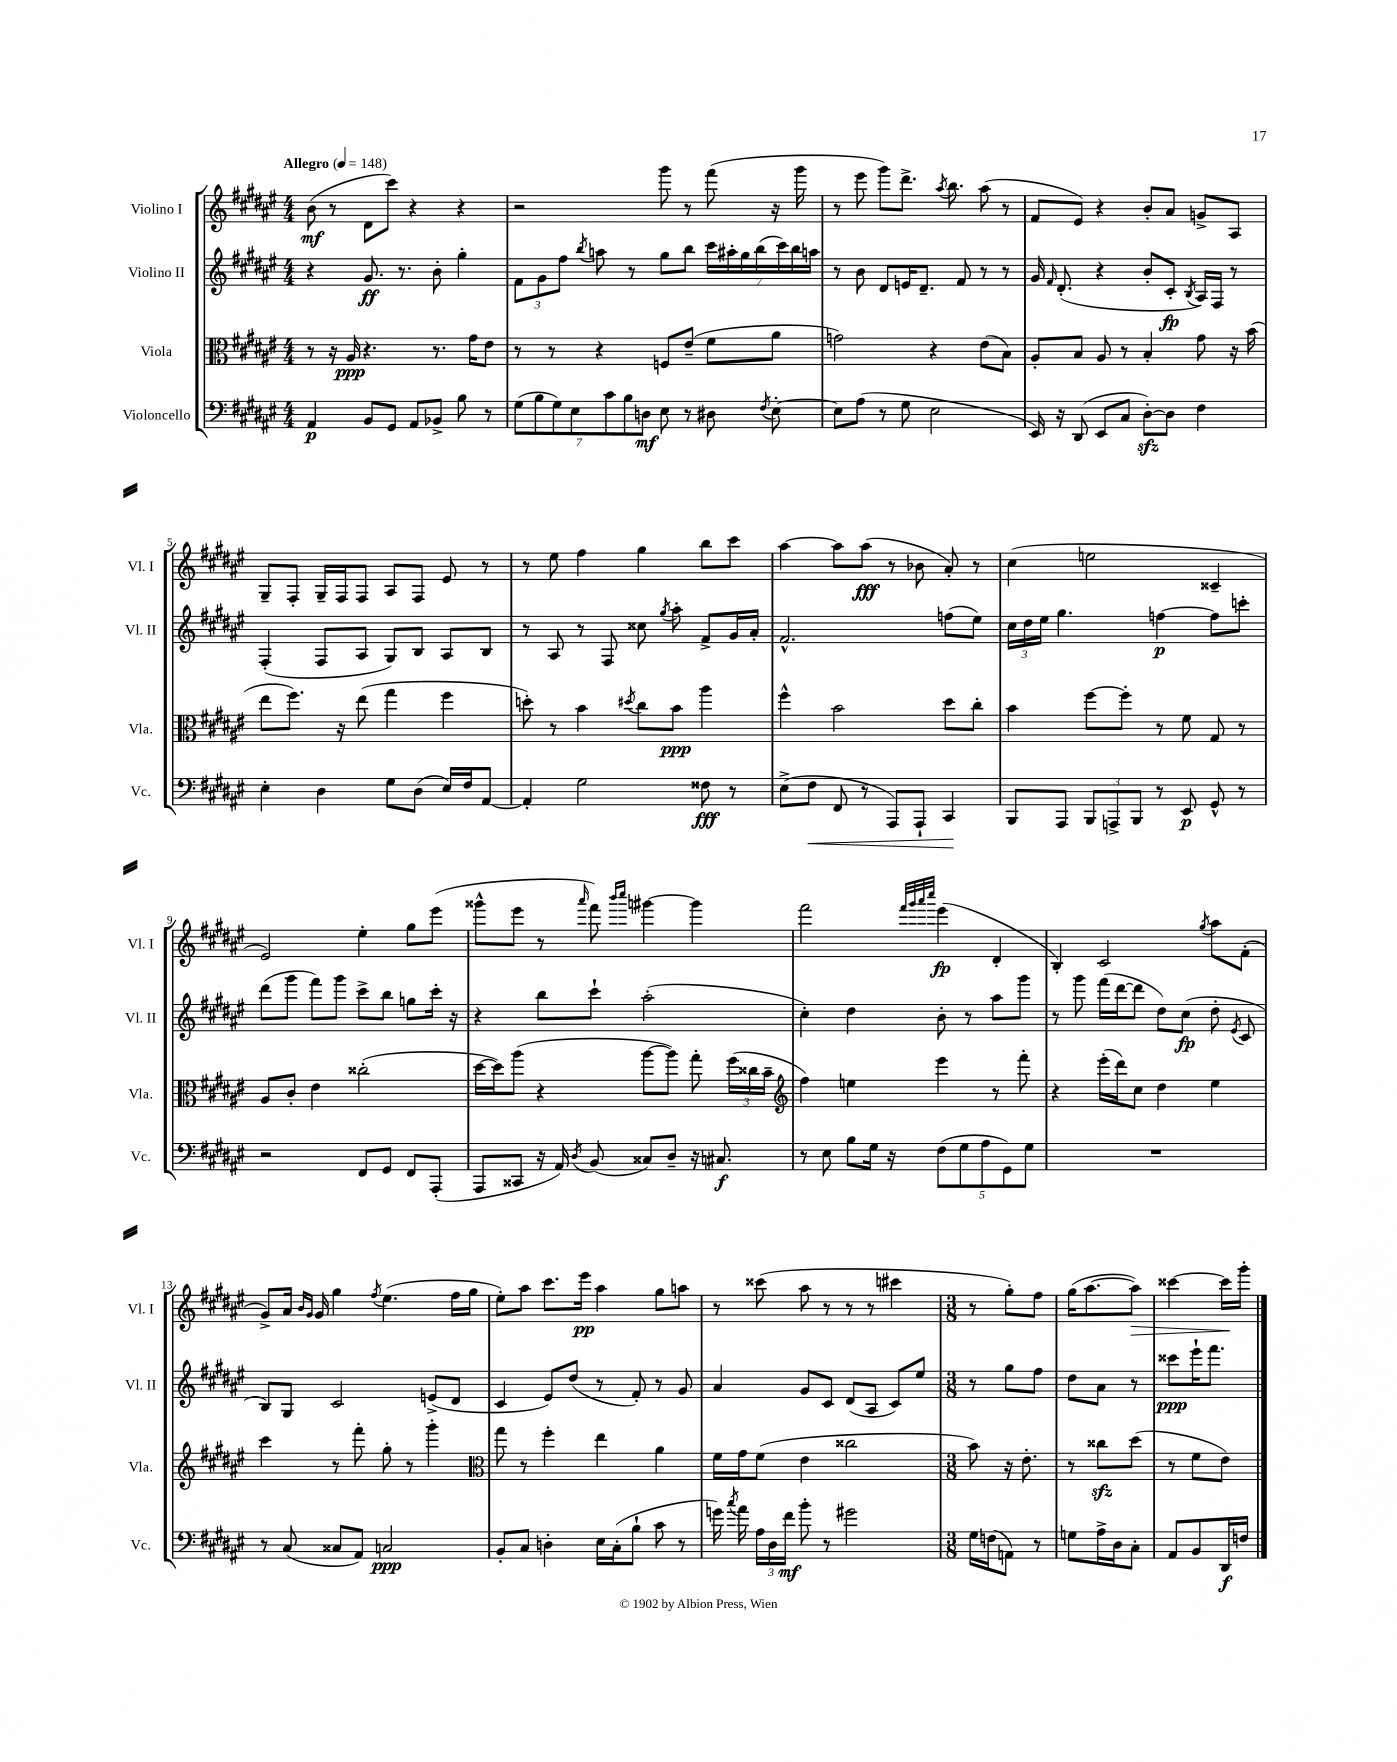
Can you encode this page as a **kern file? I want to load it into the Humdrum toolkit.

**kern	**dynam	**kern	**dynam	**kern	**dynam	**kern	**dynam
*part4	*part4	*part3	*part3	*part2	*part2	*part1	*part1
*staff4	*staff4	*staff3	*staff3	*staff2	*staff2	*staff1	*staff1
*I"Violoncello	*	*I"Viola	*	*I"Violino II	*	*I"Violino I	*
*I'Vc.	*	*I'Vla.	*	*I'Vl. II	*	*I'Vl. I	*
*clefF4	*	*clefC3	*	*clefG2	*	*clefG2	*
*k[f#c#g#d#a#e#]	*	*k[f#c#g#d#a#e#]	*	*k[f#c#g#d#a#e#]	*	*k[f#c#g#d#a#e#]	*
*M4/4	*	*M4/4	*	*M4/4	*	*M4/4	*
*MM148	*	*MM148	*	*MM148	*	*MM148	*
=1	=1	=1	=1	=1	=1	=1	=1
!	!	!	!	!	!	!LO:TX:a:B:t=Allegro	!
4AA#/	p	8r	.	4r	.	(8b\	mf
.	.	16r	.	.	.	8r	.
.	.	16A#/	ppp	.	.	.	.
8BB/L	.	4.r	.	8.g#/	ff	8d#\L	.
8GG#/J	.	.	.	.	.	8ccc#\J)	.
.	.	.	.	8.r	.	.	.
8AA#/L	.	.	.	.	.	4r	.
8BB-X^/J	.	8.r	.	8b'\	.	.	.
8B\	.	.	.	4gg#'\	.	4r	.
.	.	16g#\KL	.	.	.	.	.
8r	.	8e#\J	.	.	.	.	.
=2	=2	=2	=2	=2	=2	=2	=2
(14G#\L	.	8r	.	12f#\L	.	2r	.
14B\	.	.	.	.	.	.	.
.	.	.	.	12g#\	.	.	.
.	.	8r	.	.	.	.	.
14G#\)	.	.	.	.	.	.	.
.	.	.	.	12ff#\J	.	.	.
14E#\	.	.	.	.	.	.	.
.	.	.	.	8qbb/	.	.	.
.	.	4r	.	8aan\	.	.	.
14c#\	.	.	.	.	.	.	.
14B\	.	.	.	.	.	.	.
.	.	.	.	8r	.	.	.
14Dn\J	mf	.	.	.	.	.	.
8E#\	.	8Fn/L	.	8gg#\L	.	8ggg#\	.
8r	.	(8e#~/J	.	8bb\J	.	8r	.
8D#X\	.	8f#\L	.	28ccc#\LL	.	(8fff#\	.
.	.	.	.	28aa#X'\	.	.	.
.	.	.	.	28gg#\	.	.	.
.	.	.	.	(28bb\	.	.	.
8qF#/	.	.	.	.	.	.	.
[8E#'\	.	8a#\J	.	.	.	16r	.
.	.	.	.	28ccc#\)	.	.	.
.	.	.	.	28bb\	.	.	.
.	.	.	.	.	.	16ggg#\	.
.	.	.	.	28aan\JJ	.	.	.
=3	=3	=3	=3	=3	=3	=3	=3
8E#\L]	.	2gn\)	.	8r	.	8r	.
(8A#\J	.	.	.	8b\	.	8eee#\	.
8r	.	.	.	8d#/L	.	8ggg#\L)	.
8G#\	.	.	.	16en/K	.	8.ddd#^\J	.
.	.	.	.	8.d#~/J	.	.	.
2E#\	.	4r	.	.	.	.	.
.	.	.	.	.	.	8qaa#/	.
.	.	.	.	.	.	8.bb\	.
.	.	.	.	8f#/	.	.	.
.	.	(8e#\L	.	8r	.	(8aa#\	.
.	.	8B\J)	.	8r	.	8r	.
=4	=4	=4	=4	=4	=4	=4	=4
16EE#/)	.	8A#'/L	.	16g#/	.	8f#/L	.
.	.	.	.	16qqf#/	.	.	.
16r	.	.	.	(8.d#'/	.	.	.
(8DD#/	.	8B/J	.	.	.	8e#/J)	.
8EE#/L	.	8A#/	.	4r	.	4r	.
8C#/J	.	8r	.	.	.	.	.
[8D#zz'\L)	.	4B'/	.	8b'/L	.	8b'/L	.
8D#\J]	.	.	.	8c#'/J	fp	8a#/J	.
.	.	.	.	8qB/	.	.	.
4F#\	.	8g#\	.	16A#/LL)	.	8gn^/L	.
.	.	.	.	16F#/JJ	.	.	.
.	.	16r	.	8r	.	8A#/J	.
.	.	(16b\	.	.	.	.	.
!!LO:LB:g=z
=5	=5	=5	=5	=5	=5	=5	=5
4E#'\	.	8ee#\L	.	(4F#'/	.	8G#~/L	.
.	.	8.ff#\J)	.	.	.	8F#'/J	.
4D#\	.	.	.	8F#/L	.	16G#~/LL	.
.	.	16r	.	.	.	16F#/J	.
.	.	(8ee#\	.	8A#/J	.	8F#/J	.
8G#\L	.	4gg#\	.	8G#/L)	.	8A#/L	.
(8D#\J	.	.	.	8B/J	.	8F#/J	.
16E#/LL)	.	4ff#\	.	8A#/L	.	8e#/	.
16F#/J	.	.	.	.	.	.	.
[8AA#/J	.	.	.	8B/J	.	8r	.
=6	=6	=6	=6	=6	=6	=6	=6
4AA#'/]	.	8ddn'\)	.	8r	.	8r	.
.	.	8r	.	8A#/	.	8ee#\	.
2G#\	.	4b\	.	8r	.	4ff#\	.
.	.	.	.	8F#/	.	.	.
.	.	8qdd#X/	.	.	.	.	.
.	.	8cc#\L	.	8cc##X\	.	4gg#\	.
.	.	.	.	8qgg#/	.	.	.
.	.	8b\J	ppp	8aa#'\	.	.	.
8F##X\	fff	4aa#\	.	8f#^/L	.	8bb\L	.
8r	.	.	.	16g#/L	.	8ccc#\J	.
.	.	.	.	16a#'/JJ	.	.	.
=7	=7	=7	=7	=7	=7	=7	=7
(8E#^\L	.	4ff#^^\	.	2.f#^^/	.	[4aa#\	.
!	!LO:HP:b	!	!	!	!	!	!
8F#\J	<	.	.	.	.	.	.
8FF#/	.	2b\	.	.	.	8aa#\L]	.
8r	.	.	.	.	.	(8aa#\J	fff
8AAA#/L)	.	.	.	.	.	8r	.
8AAA#`/J	.	.	.	.	.	8b-X\	.
4CC#/	.	8dd#\L	.	(8ffn\L	.	8a#'/)	.
.	.	8cc#'\J	.	8ee#\J)	.	8r	.
.	[	.	.	.	.	.	.
=8	=8	=8	=8	=8	=8	=8	=8
8BBB/L	.	4b\	.	24cc#\LL	.	(4cc#\	.
.	.	.	.	24dd#\	.	.	.
.	.	.	.	24ee#\JJ	.	.	.
8AAA#/J	.	.	.	4.gg#\	.	.	.
12BBB/L	.	[8ff#\L	.	.	.	2een\	.
12AAAn^/	.	.	.	.	.	.	.
.	.	8ff#'\J]	.	.	.	.	.
12BBB/J	.	.	.	.	.	.	.
8r	.	8r	.	[4ffn\	p	.	.
8EE#/	p	8f#\	.	.	.	.	.
8GG#^^/	.	8G#/	.	8ff\L]	.	4c##X~/	.
8r	.	8r	.	8cccn'\J	.	.	.
!!LO:LB:g=z
=9	=9	=9	=9	=9	=9	=9	=9
2r	.	8A#/L	.	(8ddd#\L	.	2e#/)	.
.	.	8c#'/J	.	8ggg#\J	.	.	.
.	.	4e#\	.	8fff#\L)	.	.	.
.	.	.	.	8ggg#\J	.	.	.
8FF#/L	.	(2cc##X'\	.	8ccc#^\L	.	4ee#'\	.
8GG#/J	.	.	.	8bb\J	.	.	.
8FF#/L	.	.	.	8ggn\L	.	8gg#\L	.
(8AAA#'/J	.	.	.	16ccc#'\Jk	.	(8eee#\J	.
.	.	.	.	16r	.	.	.
=10	=10	=10	=10	=10	=10	=10	=10
8AAA#/L	.	[16dd#\LL	.	4r	.	8ggg##X^^\L	.
.	.	16dd#\J])	.	.	.	.	.
8CC##X/J	.	(8aa#\J	.	.	.	8eee#\J	.
16r	.	4r	.	8bb\L	.	8r	.
16AA#/)	.	.	.	.	.	.	.
8qD#/	.	.	.	.	.	16qqaaa#/	.
(8BB/	.	.	.	8ccc#`\J	.	8fff#\)	.
.	.	.	.	.	.	16qqbbb/LL	.
.	.	.	.	.	.	16qqcccc#/JJ	.
8C##X/L)	.	[8aa#\L	.	(2aa#'\	.	[4ggg#X\	.
8D#~/J	.	8aa#\J])	.	.	.	.	.
16r	.	8gg#'\	.	.	.	4ggg#\]	.
8.C#X/	f	.	.	.	.	.	.
.	.	(24ff#\LL	.	.	.	.	.
.	.	24cc##X\	.	.	.	.	.
.	.	24b~\JJ	.	.	.	.	.
=11	=11	=11	=11	=11	=11	=11	=11
*	*	*clefG2	*	*	*	*	*
8r	.	4ff#\)	.	4cc#'\)	.	2fff#\	.
8E#\	.	.	.	.	.	.	.
8B\L	.	4een\	.	4dd#\	.	.	.
16G#\Jk	.	.	.	.	.	.	.
16r	.	.	.	.	.	.	.
.	.	.	.	.	.	32qqfff#/LLL	.
.	.	.	.	.	.	32qqggg#/	.
.	.	.	.	.	.	32qqaaa#/	.
.	.	.	.	.	.	32qqcccc#/JJJ	.
(10F#\L	.	4eee#\	.	8b'\	.	(4eee#\	fp
10G#\	.	.	.	.	.	.	.
.	.	.	.	8r	.	.	.
10A#\	.	.	.	.	.	.	.
.	.	8r	.	8aa#\L	.	4d#'/	.
10GG#\)	.	.	.	.	.	.	.
.	.	8fff#'\	.	8ggg#\J	.	.	.
10G#\J	.	.	.	.	.	.	.
=12	=12	=12	=12	=12	=12	=12	=12
1r	.	4r	.	8r	.	4B'/)	.
.	.	.	.	8ggg#\	.	.	.
.	.	(16eee#'\LL	.	(16fff#\LL	.	2c#/	.
.	.	16ddd#\J)	.	[16ddd#\J	.	.	.
.	.	8cc#\J	.	8ddd#\J]	.	.	.
.	.	4dd#\	.	8dd#\L)	.	.	.
.	.	.	.	(8cc#\J	fp	.	.
.	.	.	.	.	.	8qgg#/	.
.	.	4ee#\	.	8dd#'\	.	8aa#\L	.
.	.	.	.	8qe#/	.	.	.
.	.	.	.	8c#/	.	(8f#'\J	.
!!LO:LB:g=z
=13	=13	=13	=13	=13	=13	=13	=13
8r	.	4ccc#\	.	8B/L)	.	8g#^/L)	.
(8C#/	.	.	.	8G#/J	.	16a#/Jk	.
.	.	.	.	.	.	16qqb/LL	.
.	.	.	.	.	.	16qqg#/JJ	.
.	.	.	.	.	.	16g#/	.
8C##X/L	.	8r	.	2c#/	.	4gg#\	.
8AA#/J)	.	8fff#'\	.	.	.	.	.
.	.	.	.	.	.	8qff#/	.
2Cn/	ppp	8gg#'\	.	.	.	(4.ee#\	.
.	.	8r	.	.	.	.	.
.	.	4ggg#'\	.	(8en^/L	.	.	.
.	.	.	.	8d#/J	.	16ff#\LL	.
.	.	.	.	.	.	16gg#\JJ	.
=14	=14	=14	=14	=14	=14	=14	=14
*	*	*clefC3	*	*	*	*	*
8BB'/L	.	8gg#\	.	4c#/	.	8ee#'\L)	.
8C#/J	.	8r	.	.	.	8aa#\J	.
4Dn'\	.	4ff#'\	.	8e#/L)	.	8.ccc#\L	.
.	.	.	.	(8dd#/J	.	.	.
.	.	.	.	.	.	16eee#\Jk	pp
16E#\LL	.	4ee#\	.	8r	.	4aa#\	.
(16C#'\J	.	.	.	.	.	.	.
8B`\J	.	.	.	8f#'/)	.	.	.
8c#\	.	4a#\	.	8r	.	8gg#\L	.
8r	.	.	.	8g#/	.	8aan\J	.
=15	=15	=15	=15	=15	=15	=15	=15
16gn\)	.	16f#\LL	.	4a#/	.	8r	.
8qcc#/	.	.	.	.	.	.	.
16a#\	.	16g#\J	.	.	.	.	.
24A#\LL	.	(8f#\J	.	.	.	(8ccc##X\	.
24D#\	.	.	.	.	.	.	.
24f#\JJ	mf	.	.	.	.	.	.
8b'\	.	4e#\	.	8g#/L	.	8aa#\	.
8r	.	.	.	8c#/J	.	8r	.
2g#X\	.	2cc##X\	.	(8d#/L	.	8r	.
.	.	.	.	8A#/J	.	8r	.
.	.	.	.	8c#/L)	.	4ccc#X\	.
.	.	.	.	8ee#/J	.	.	.
=16	=16	=16	=16	=16	=16	=16	=16
*M3/8	*	*M3/8	*	*M3/8	*	*M3/8	*
16G#\LL	.	8b\)	.	8r	.	8r	.
(16Fn\J	.	.	.	.	.	.	.
8AAn\J)	.	16r	.	8gg#\L	.	8gg#'\L)	.
.	.	8.e#'\	.	.	.	.	.
8r	.	.	.	8ff#\J	.	8ff#\J	.
=17	=17	=17	=17	=17	=17	=17	=17
8Gn\L	.	8r	.	8dd#\L	.	(16gg#\KL	.
.	.	.	.	.	.	[8.aa#\	.
16A#^\L	.	8cc##Xzz\L	.	8a#\J	.	.	.
16D#\J	.	.	.	.	.	.	.
!	!	!	!	!	!	!	!LO:HP:b
8C#'\J	.	(8dd#\J	.	8r	.	8aa#\J])	>
=18	=18	=18	=18	=18	=18	=18	=18
8AA#/L	.	8r	.	8ccc##X\L	ppp	[4ccc##X\	.
8BB/	.	8f#\L	.	16eee#`\K	.	.	.
.	.	.	.	8.fff#\J	.	.	.
16DD#/L	f	8e#\J)	.	.	.	16ccc##\LL]	.
16Fn/JJ	.	.	.	.	.	16ggg#'\JJ	]
==	==	==	==	==	==	==	==
*-	*-	*-	*-	*-	*-	*-	*-
